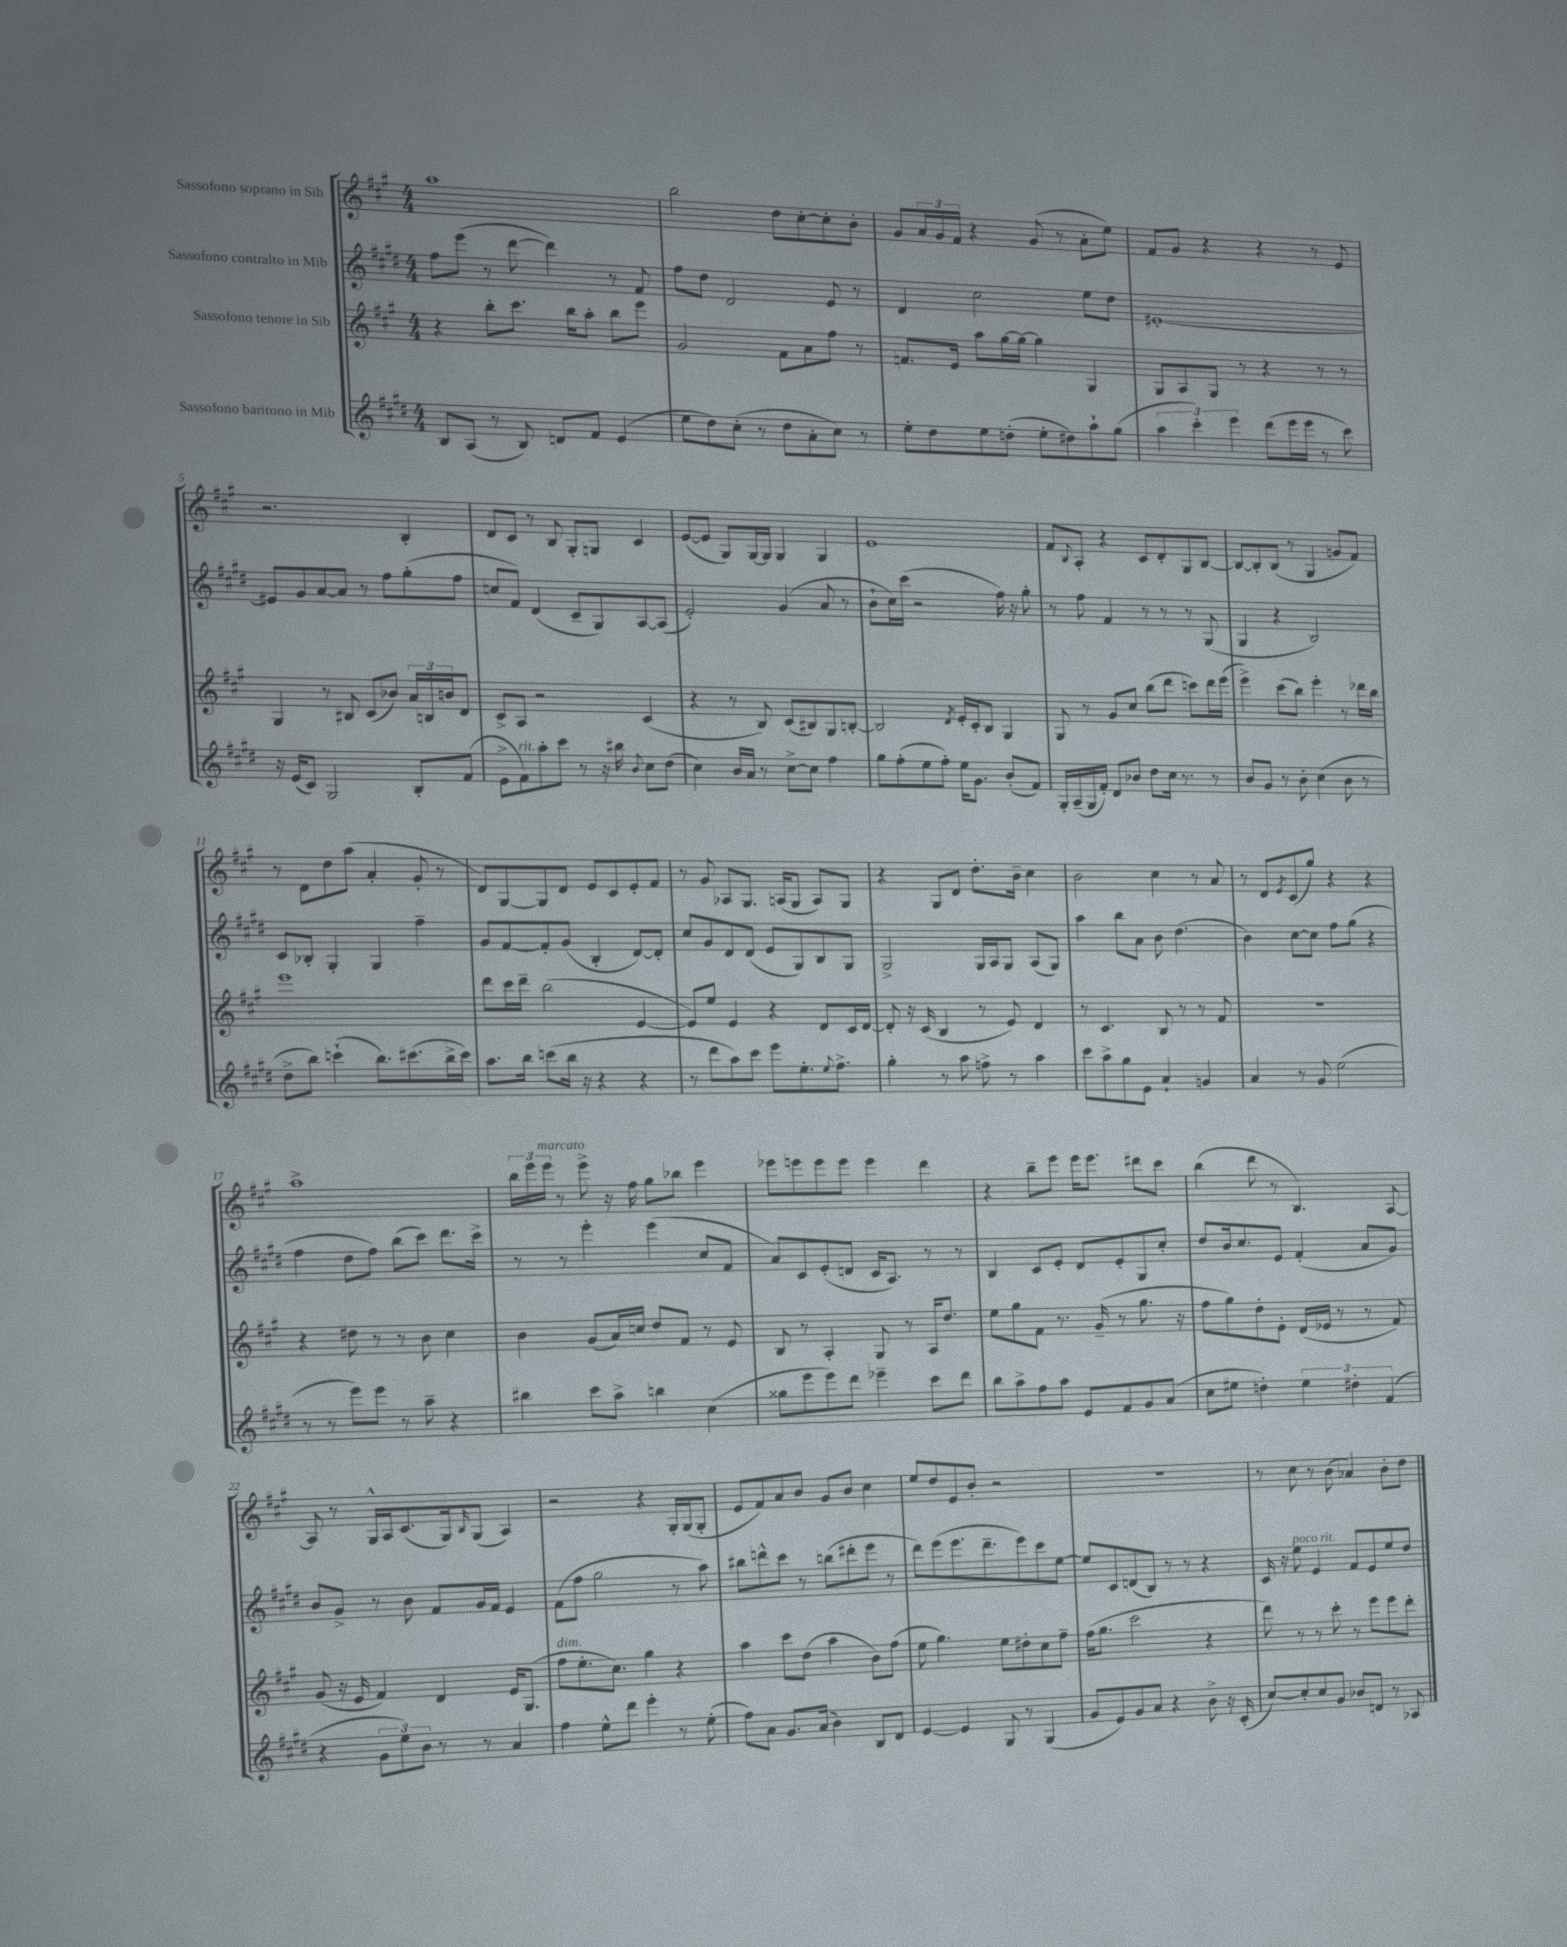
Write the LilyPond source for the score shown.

<<
\new StaffGroup <<
\new Staff = "s0" \with { instrumentName = "Sassofono soprano in Sib" } {
    \clef treble \key a \major \numericTimeSignature \time 4/4
    a''1 |
    b''2 d''8 cis''8~-. cis''8-. b'8-. |
    gis'8 \tuplet 3/2 { a'16 gis'16 fis'16 } r4 gis'8( r8 a'8-. e''8) |
    fis'8 gis'8 r4 r4 r8 e'8 |
    r2. b4-. |
    d'8 cis'8 r8 b8 gis8-. g8 cis'4 |
    e'8~( e'8 gis8) gis16~ gis16 gis4 gis4 |
    e'1 |
    fis'8 \appoggiatura { b8 } a8-. r4 cis'8 d'8-. gis8 b8~ |
    b8~ b8-. b8( r8 gis4 g'8 fis'8) |
    r8 d'8 d''8 a''8( a'4-. gis'8-. r8 |
    d'8) gis8~ gis8 d'8 e'8 cis'8 e'8-. fis'8 |
    r8 gis'8 aes8 gis8. a16( gis8 a8) gis8 |
    r4 gis8 d'8 d''8.-. b'16-- cis''4 |
    b'2 cis''4 r8 a'8 |
    r8 d'8 \acciaccatura { e'8 } cis'8( gis''8) r4 r4 |
    a''1-> |
    \tuplet 3/2 { b''16 e'''16 e'''16^\markup { \italic "marcato" } } r8 e'''8-> r16 fis''16 gis''8 bes''8 e'''4 |
    ees'''8 e'''8 e'''8 e'''8 e'''4 d'''4 |
    r4 b''8-- e'''8 e'''16 e'''8. dis'''8 cis'''8 |
    b''4( d'''8 r8 b4.) a8~ |
    a8 r8 gis16-^ a16 cis'8.( gis16) \grace { b16 } gis8( a4) |
    r2 r4 gis16-. gis16( gis8-. |
    e'8 fis'8) a'8 b'8 gis'8 b'8 cis''4 |
    e''8 d''8 e'8 b'8-. r2 |
    R1 |
    r8 cis''8 r8 b'8( aes'4) b'8-. d''8 \bar "|." |
}
\new Staff = "s1" \with { instrumentName = "Sassofono contralto in Mib" } {
    \clef treble \key e \major \numericTimeSignature \time 4/4
    fis''8 e'''8( r8 dis'''8~ dis'''4) r8 fis'8 |
    fis''8 dis''8 dis'2 e'8 r8 |
    dis'4 cis''2 e''8 dis''8 |
    eis'1~-. |
    eis'8 gis'8 a'8~ a'8 r8 fis''8 gis''8-.( fis''8 |
    c''8 fis'8) dis'4( cis'8-- gis8) a8~ a8( |
    e'2-.) gis'4( a'8 r8 |
    b'8-! cis''16) cis'''16( r2 fis''16) r16 gis''8-. |
    r8 fis''8 fis'4 r8 r8 r8 gis8( |
    gis4 r4 b2) |
    cis'8 bes8-. gis4-. gis4 fis''4-- |
    gis'8 fis'8~ fis'8-. gis'8( b4-. dis'8~) dis'8-. |
    cis''8 gis'8 dis'8 dis'8( e'8 gis8) b8 gis8 |
    gis2-> gis16 a16 gis8 a8( gis8) |
    a''4 b''8 a'8 b'8 dis''4.( |
    b'4) cis''8~ cis''8 fis''8 gis''8( r4 |
    fis''4 dis''8 fis''8) b''8( cis'''8) dis'''8. cis'''16-> |
    r8 r8 e'''4-. e'''4( cis''8 fis'8 |
    a'8) cis'8 e'8-.( d'8 cis'16 a8.) r8 r8 |
    b4 cis'8 e'8-. dis'8 e'8-. gis8 cis''8-. |
    dis''8 b'16 cis''8. e'8 fis'4-.( a'8 gis'8) |
    b'8 gis'8-> r8 b'8 fis'8 gis'16 fis'16 e'4 |
    fis'8( fis''8 gis''2 r8 a''8) |
    bis''8 d'''8-^ cis'''8 r8 b''8( dis'''8-. e'''8 r8 |
    dis'''8) e'''8( e'''8. dis'''8.-- e'''8) cis'''8 e''8~ |
    e''8 cis'8 d'8( b8) r8 r8 r4 |
    cis'16 r16 e''8^\markup { \italic "poco rit." } e'4 fis'8 e'8 e''8 dis''8 \bar "|." |
}
\new Staff = "s2" \with { instrumentName = "Sassofono tenore in Sib" } {
    \clef treble \key a \major \numericTimeSignature \time 4/4
    r4 b''8-. cis'''8. b''16 a''8-. b''8 e'''8 |
    gis'2 fis'8 a'8 fis''8 r8 |
    f'8. e'16 a''8 gis''16~ gis''16~ gis''4 gis4 |
    gis8 a8 gis8 r8 r4 r8 r8 |
    gis4 r8 bis8 cis'8( bes'8) \tuplet 3/2 { a'16 b16 b'16 } d'8 |
    cis'8-> a8 r2 cis'4( |
    r4 r8 b8) cis'8( bis8) gis8 b8~-. |
    b2 \acciaccatura { d'8 } e'16-. cis'16-. b8 gis4 |
    gis8 r8 gis'8 cis''8 b''8( d'''8 c'''8) d'''16 e'''16( |
    e'''4->) cis'''8( b''8) e'''4-. r8 des'''16 b''16 |
    e'''1 |
    d'''8 cis'''16 d'''16-- b''2( e'4~ |
    e'8) e''8 e'4 r4 d'8 cis'16 d'16~ |
    d'8-. r16 cis'16( b4 r8 e'8) d'4 |
    r8 cis'4. b8 r8 r8 fis'8 |
    R1 |
    r4 dis''8 r8 r8 b'8 cis''4 |
    b'4 gis'8( a'16) c''16 d''8 fis'8 r8 e'8 |
    b8 r8 a4-. gis8 r8 a16 d''8. |
    e''8 gis''8 fis'8 r8. gis'16--( r8 gis''8. r16 |
    fis''8 gis''8) d''8-. e'8-. d'16( ees'16 r8 r8 fis'8) |
    gis'8( r16 e'16 fis'4) d'4 e'16 gis8.( |
    fis''8^\markup { \italic "dim." } e''8.-. cis''8.) gis''4 r4 |
    a''4 cis'''8 d''8( a''4 b'8) fis''8( |
    e''8 gis''4.) e''8 dis''8-. cis''8 fis''8-- |
    fis''16( gis''8. cis'''2 r4 |
    d'''8) r8 r8 cis'''8-. r8 e'''8 e'''8 d'''8-. \bar "|." |
}
\new Staff = "s3" \with { instrumentName = "Sassofono baritono in Mib" } {
    \clef treble \key e \major \numericTimeSignature \time 4/4
    b8 a8( r8 b8) d'8 fis'8 e'4( |
    e''8 dis''8) cis''8-.( r8 dis''8 a'8-. cis''8) r8 |
    e''8-. dis''8 e''8 d''8-.( e''8-. dis''8) a''8-! gis''8( |
    \tuplet 3/2 { a''4 cis'''4-.) e'''4 } dis'''8( e'''16 e'''16 r8 cis'''8) |
    r16 e'16( cis'8) gis2 b8-. fis'8( |
    e'8-> fis'8^\markup { \italic "rit." }) a''8-. cis'''8 r8 r16 bis''16 \appoggiatura { b'8 } cis''8 dis''8( |
    cis''4) b'16 a'16 r8 cis''8~-> cis''8 fis''4 |
    gis''8 fis''8-.( e''8 fis''8-.) e''16 gis'8. b'8-.( fis'8) |
    gis16-. a16--( gis16 fis'16-.) dis'8 bes'8 dis''8 cis''16 r8. r8 |
    b'8 gis'8 r8 b'8-. cis''4( b'8 r8 |
    dis''8-> b''8) c'''4-!( b''8.) cis'''8.( b''16-> cis'''16) |
    a''8. b''16 c'''8( b''16 r16 r4 r4 |
    r8 dis'''8 a''8) cis'''8 e'''8 e''8.-. \appoggiatura { e''8 } fis''8.-> |
    gis''4-. r8 a''8 f''8-> r8 a''4 |
    cis'''8 a''8-> gis''8 e'8 a'4-! g'4 |
    a'4 r8 gis'8 e''2( |
    r8 r8 e'''8) e'''8 r8 a''8-- r4 |
    bis''4 cis'''8 a''8-> b''4 cis''4( |
    gisis''8 e'''8 e'''8) dis'''8 ees'''4-- cis'''8 dis'''8 |
    b''8 a''8-> fis''8 a''8 e'8 fis'8 gis'8 a'8( |
    cis''8 eis''8 d''4-.) \tuplet 3/2 { eis''4 dis''4-. fis'4( } |
    r4 \tuplet 3/2 { gis'8 e''8) b'8 } r8 r8 a'4 |
    fis''4 e''8-^ dis'''8 e'''4-. r8 e''8-.( |
    fis''8) a'8 gis'8. a'16( b'4) b8 dis'8 |
    e'4~ e'4 gis8 r8 gis4( |
    gis'8 e'8) gis'8 a'8 r4 b'8-> r16 cis'16-.( |
    cis''8~) cis''8-. cis''8 gis'8 bes'8 d'8 r8 aes8 \bar "|." |
}
>>
>>
